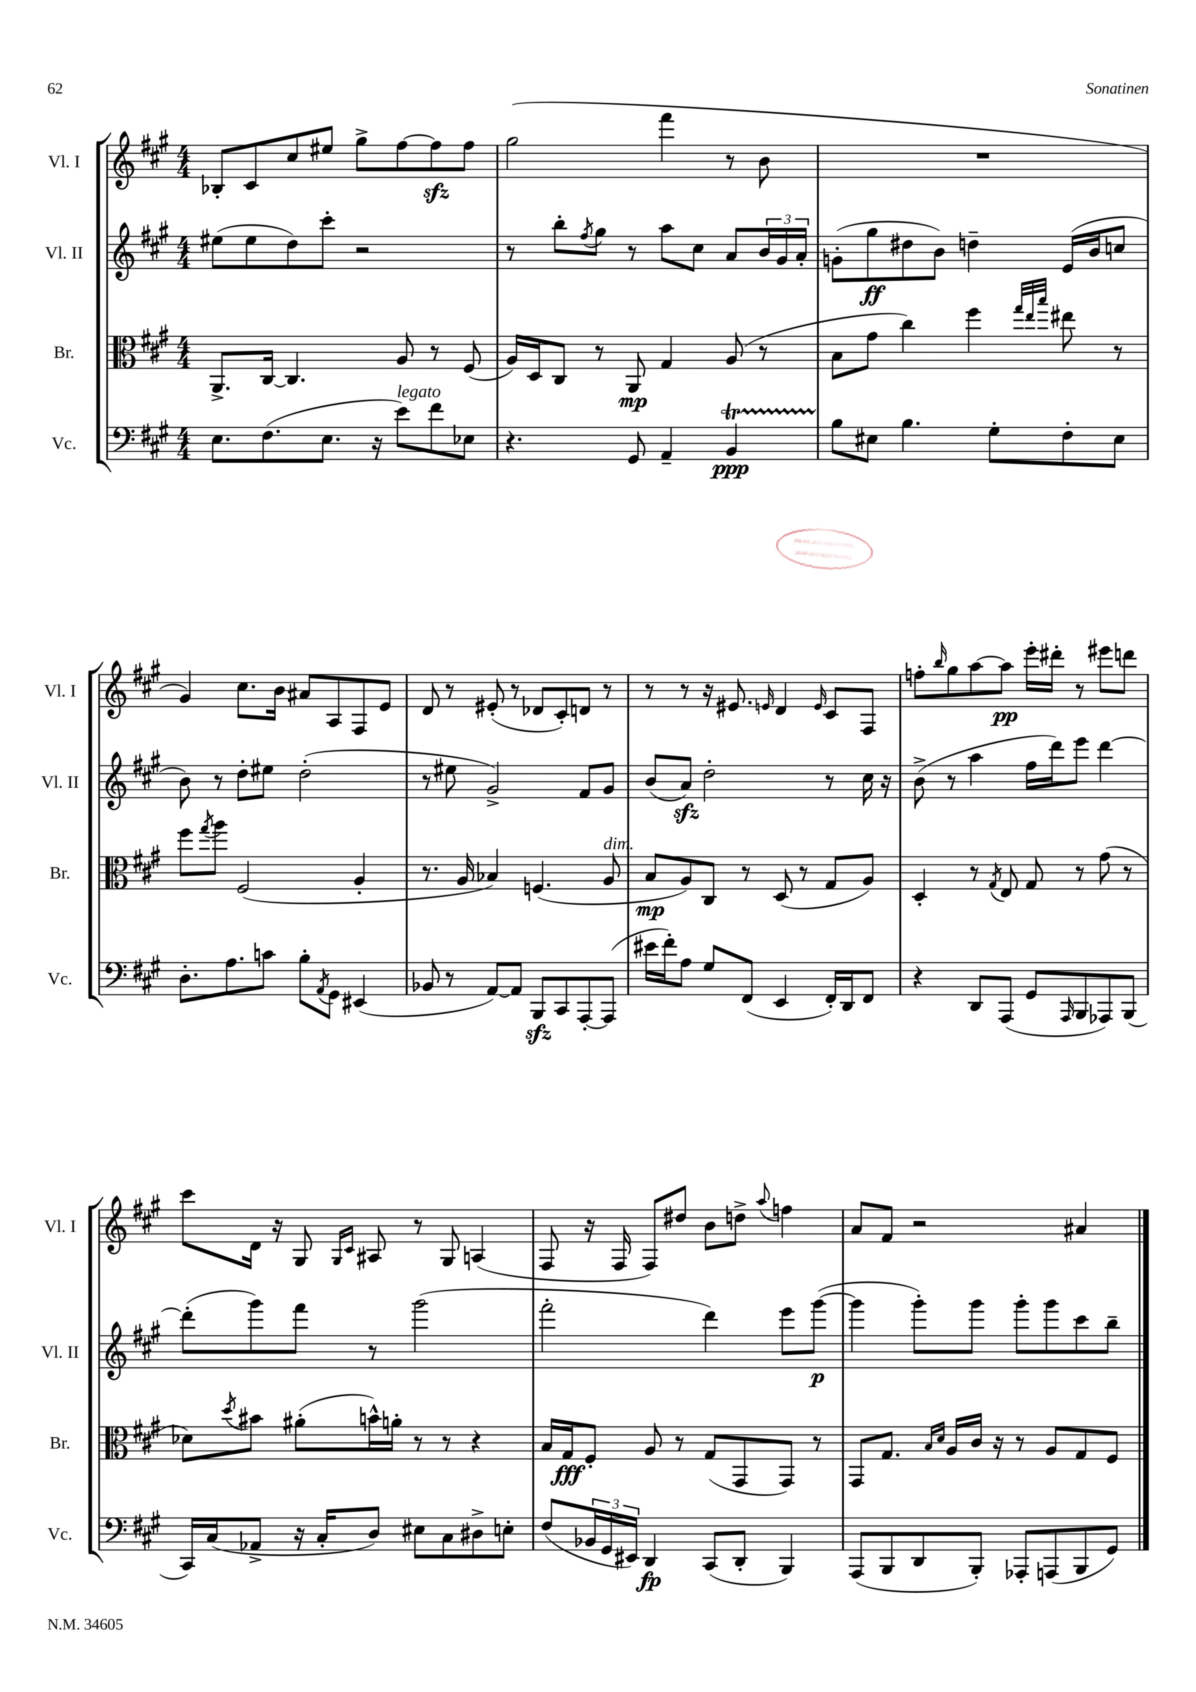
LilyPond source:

<<
\new StaffGroup <<
\new Staff = "s0" \with { instrumentName = "Vl. I" shortInstrumentName = "Vl. I" } {
    \clef treble \key a \major \numericTimeSignature \time 4/4
    bes8-. cis'8 cis''8 eis''8 gis''8-> fis''8~ fis''8\sfz fis''8 |
    gis''2( fis'''4 r8 b'8 |
    R1 |
    gis'4) cis''8. b'16 ais'8 a8 fis8 e'8 |
    d'8 r8 eis'8-.( r8 des'8 cis'8-.) d'8 r8 |
    r8 r8 r16 eis'8. \grace { e'16 } d'4 \grace { e'16 } cis'8 fis8 |
    f''8-. \grace { b''16 } gis''8 a''8~ a''8\pp e'''16-. dis'''16-. r8 eis'''8 d'''8 |
    cis'''8 d'16 r16 gis8 \grace { gis16 cis'16 } ais8 r8 gis8 a4( |
    fis8 r16 fis16 fis8) dis''8 b'8 d''8-> \appoggiatura { a''8 } f''4 |
    a'8 fis'8 r2 ais'4 \bar "|." |
}
\new Staff = "s1" \with { instrumentName = "Vl. II" shortInstrumentName = "Vl. II" } {
    \clef treble \key a \major \numericTimeSignature \time 4/4
    eis''8( eis''8 d''8) cis'''8-. r2 |
    r8 b''8-. \acciaccatura { fis''8 } gis''8 r8 a''8 cis''8 a'8 \tuplet 3/2 { b'16 gis'16 a'16-. } |
    g'8-.( gis''8\ff dis''8 b'8) d''4-- e'16( b'16 c''8 |
    b'8) r8 d''8-. eis''8 d''2-.( |
    r8 eis''8 gis'2->) fis'8 gis'8 |
    b'8( a'8\sfz) d''2-. r8 cis''16 r16 |
    b'8->( r8 a''4 fis''16 d'''16) e'''8 d'''4~ |
    d'''8-.( gis'''8) fis'''8 r8 gis'''2( |
    fis'''2-. d'''4) e'''8 gis'''8~\p( |
    gis'''4 gis'''8-.) gis'''8 gis'''8-. gis'''8 cis'''8 b''8-- \bar "|." |
}
\new Staff = "s2" \with { instrumentName = "Br." shortInstrumentName = "Br." } {
    \clef alto \key a \major \numericTimeSignature \time 4/4
    a,8.-> cis16~ cis4. a8 r8 fis8( |
    a16) d16 cis8 r8 a,8\mp gis4 a8( r8 |
    b8 gis'8 cis''4) fis''4 \grace { gis''32 e''32 b''32 } eis''8 r8 |
    fis''8 \acciaccatura { gis''8 } a''8 fis2( a4-. |
    r8. a16 bes4) f4.( a8^\markup { \italic "dim." } |
    b8\mp a8) cis8 r8 d8( r8 gis8 a8) |
    d4-. r8 \acciaccatura { gis8 } e8 gis8 r8 gis'8( r8 |
    des'8) \acciaccatura { d''8 } bis'8 ais'8-.( b'16-^) a'16-. r8 r8 r4 |
    b16 gis16\fff fis8-. a8 r8 gis8( gis,8 gis,8) r8 |
    gis,8 gis8. \grace { b16 d'16 } a16 cis'16 r16 r8 a8 gis8 fis8 \bar "|." |
}
\new Staff = "s3" \with { instrumentName = "Vc." shortInstrumentName = "Vc." } {
    \clef bass \key a \major \numericTimeSignature \time 4/4
    e8. fis8.( e8. r16 e'8^\markup { \italic "legato" }) fis'8 ees8 |
    r4. gis,8 a,4-- b,4\startTrillSpan\ppp |
    b8\stopTrillSpan eis8 b4. gis8-. fis8-. eis8 |
    d8.-. a8. c'8 b8-. \acciaccatura { a,8 } gis,8 eis,4( |
    bes,8 r8 a,8~) a,8 b,,8\sfz cis,8 a,,8~-. a,,8( |
    eis'16 fis'16-.) a8 gis8 fis,8( e,4 fis,16-.) d,16 fis,8 |
    r4 d,8 a,,8( gis,8 \grace { a,,16 } b,,8 aes,,8) b,,8( |
    cis,16) cis16( aes,8-> r16 cis16-. d8) eis8 cis8 dis8-> e8-. |
    fis8( \tuplet 3/2 { bes,16 gis,16 eis,16) } d,4\fp cis,8( d,8-. b,,4) |
    a,,8( b,,8 d,8 b,,8-.) aes,,8-. a,,8( b,,8 gis,8) \bar "|." |
}
>>
>>
\layout { \context { \Score \remove "Bar_number_engraver" } }
